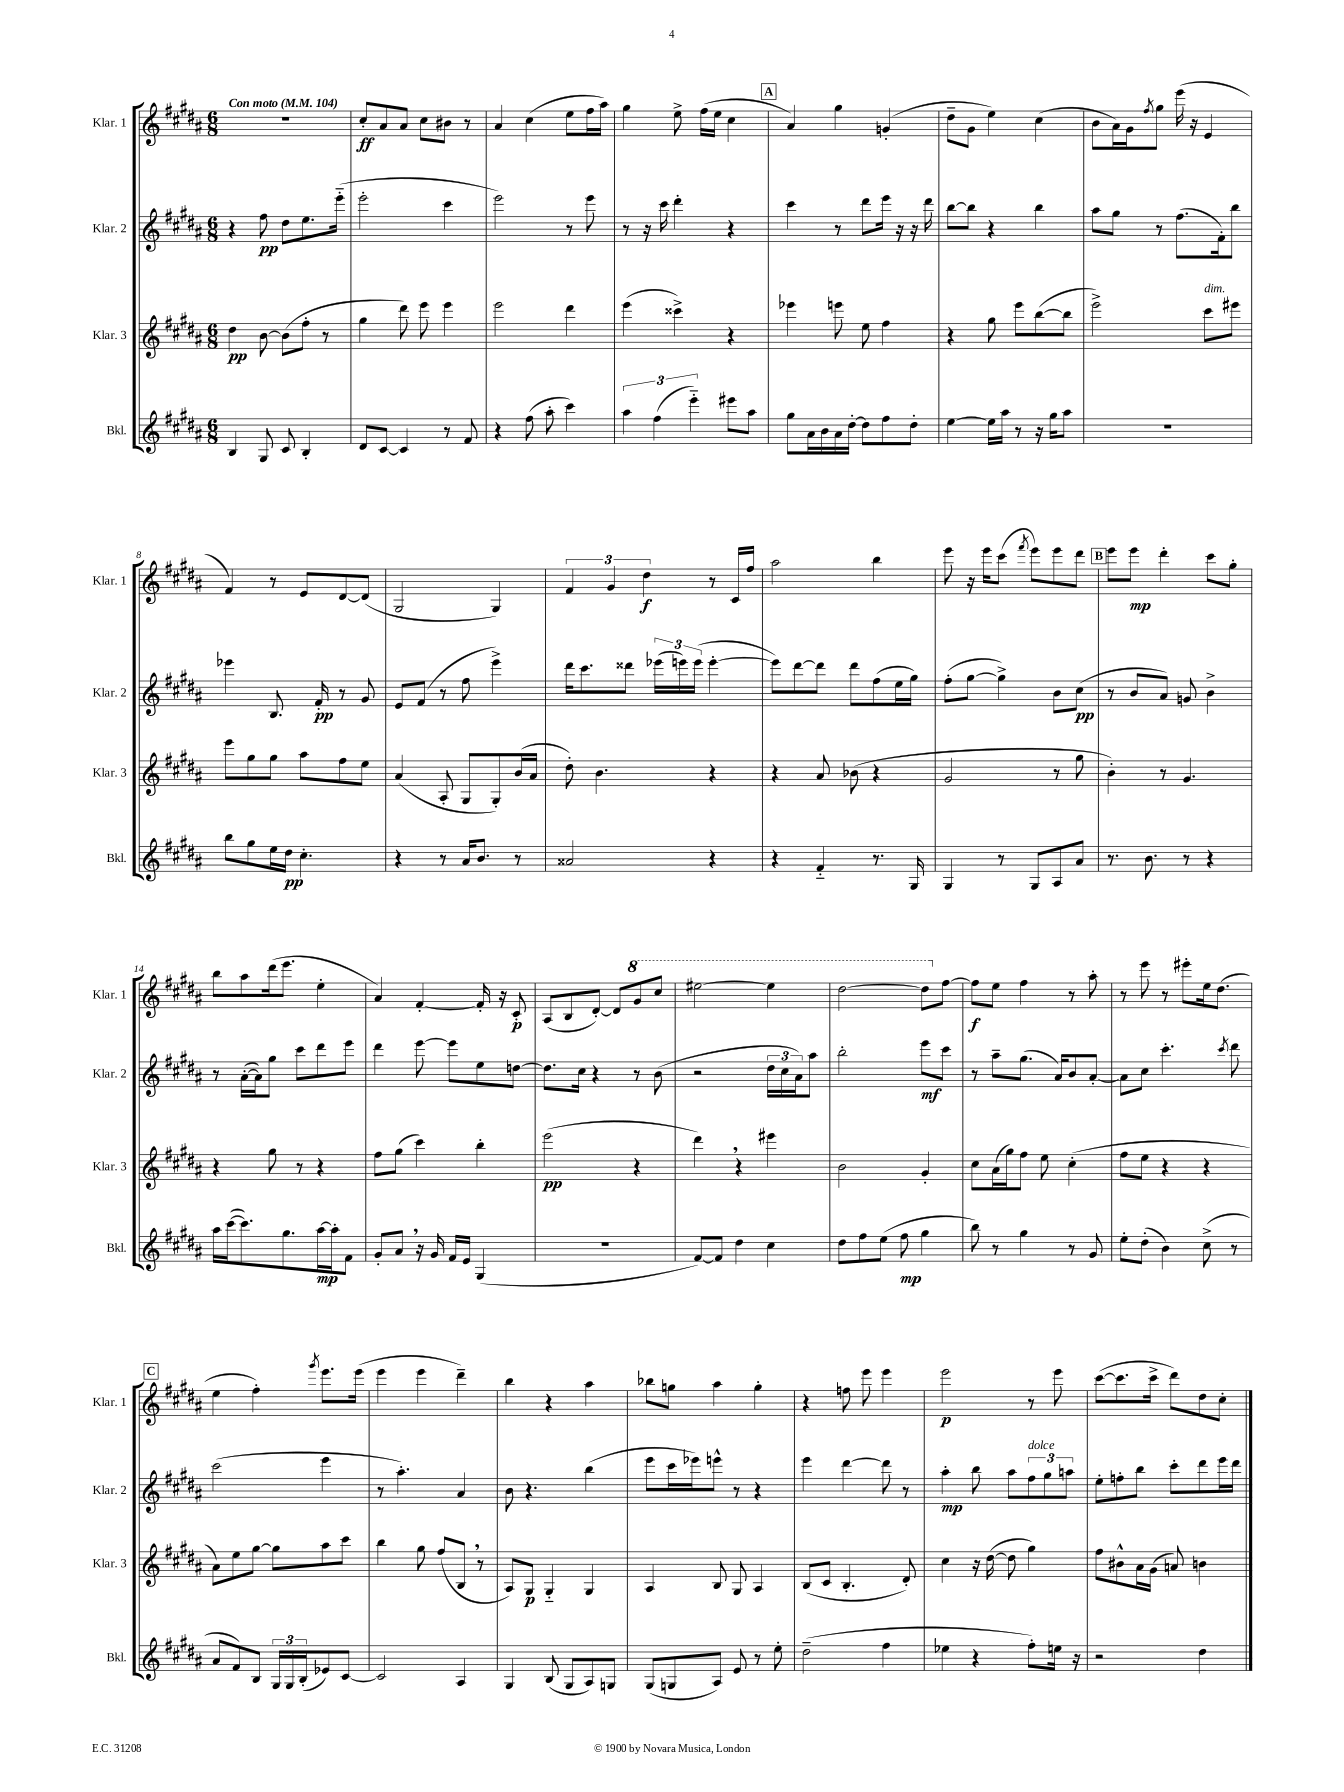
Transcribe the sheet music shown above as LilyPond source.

<<
\new StaffGroup <<
\new Staff = "s0" \with { instrumentName = "Klar. 1" shortInstrumentName = "Klar. 1" } {
    \clef treble \key b \major \numericTimeSignature \time 6/8 \tempo "Con moto" 4 = 104
    R2. |
    cis''8-.\ff ais'8 ais'8 cis''8 bis'8 r8 |
    ais'4 cis''4( e''8 fis''16 ais''16) |
    gis''4 e''8-> fis''16( e''16 cis''4 |
    \mark \markup { \box "A" } ais'4) gis''4 g'4-.( |
    dis''8-- gis'8 e''4) cis''4( |
    b'8 ais'16) gis'16 \acciaccatura { fis''8 } gis''8 e'''16( r16 e'4 |
    fis'4) r8 e'8 dis'8~ dis'8( |
    gis2 gis4) |
    \tuplet 3/2 { fis'4 gis'4 dis''4\f } r8 cis'16 fis''16 |
    ais''2 b''4 |
    e'''8 r16 e'''16 cis'''8( \acciaccatura { fis'''8 } e'''8) e'''8 dis'''8 |
    \mark \markup { \box "B" } e'''8 e'''8\mp dis'''4-. cis'''8 gis''8-. |
    b''8 ais''8 dis'''16( e'''8. e''4-. |
    ais'4) fis'4~-. fis'16-. r16 cis'8-.\p |
    ais8( b8 dis'8~-.) dis'8 \ottava #1 gis''8 cis'''8 |
    eis'''2~ eis'''4 |
    dis'''2~ dis'''8 \ottava #0 fis''8~ |
    fis''8\f e''8 fis''4 r8 ais''8-. |
    r8 e'''8 r8 eis'''8-. e''16 dis''8.( |
    \mark \markup { \box "C" } e''4 fis''4-.) \acciaccatura { gis'''8 } e'''8. e'''16( |
    e'''4 e'''4 dis'''4--) |
    b''4 r4 ais''4 |
    bes''8 g''8 ais''4 g''4-. |
    r4 f''8 e'''8 e'''4 |
    e'''2\p r8 e'''8 |
    cis'''8~( cis'''8. cis'''16-> dis'''8) dis''8 cis''8-. \bar "|." |
}
\new Staff = "s1" \with { instrumentName = "Klar. 2" shortInstrumentName = "Klar. 2" } {
    \clef treble \key b \major \numericTimeSignature \time 6/8
    r4 fis''8\pp dis''8 e''8. e'''16-_( |
    e'''2-. cis'''4 |
    e'''2) r8 e'''8 |
    r8 r16 cis'''16 dis'''4-. r4 |
    \mark \markup { \box "A" } cis'''4 r8 dis'''8 e'''16 r16 r16 dis'''16 |
    b''8~ b''8 r4 b''4 |
    ais''8 gis''8 r8 fis''8.( fis'16-.) b''8 |
    ees'''4 b8. fis'16-.\pp r8 gis'8 |
    e'8 fis'8( r8 fis''8 e'''4->) |
    dis'''16 cis'''8. disis'''8 \tuplet 3/2 { ees'''16( e'''16) e'''16( } e'''4~-. |
    e'''8) dis'''8~ dis'''8 dis'''8 fis''8( e''16 gis''16) |
    fis''8-.( gis''8~ gis''4->) b'8 cis''8\pp( |
    \mark \markup { \box "B" } r8 b'8 ais'8) g'8 b'4-> |
    r8 ais'16~-.( ais'16) gis''8 cis'''8 dis'''8 e'''8 |
    dis'''4 e'''8~ e'''8 e''8 d''8~ |
    d''8. cis''16 r4 r8 b'8( |
    r2 \tuplet 3/2 { dis''16 cis''16 ais'16) } ais''8 |
    b''2-. e'''8\mf cis'''8 |
    r8 ais''8-- gis''8.( ais'16) b'8 ais'8~-. |
    ais'8 cis''8 cis'''4.-. \acciaccatura { cis'''8 } dis'''8 |
    \mark \markup { \box "C" } cis'''2( e'''4 |
    r8 ais''4.-.) ais'4 |
    b'8 r4. b''4( |
    e'''8 cis'''16 ees'''16) e'''8-^ r8 r4 |
    e'''4 dis'''4~ dis'''8 r8 |
    ais''4-.\mp b''8 ais''8 \tuplet 3/2 { fis''8^\markup { \italic "dolce" } gis''8 a''8 } |
    e''8-. f''8-. b''8 cis'''8-. dis'''8 e'''16 dis'''16 \bar "|." |
}
\new Staff = "s2" \with { instrumentName = "Klar. 3" shortInstrumentName = "Klar. 3" } {
    \clef treble \key b \major \numericTimeSignature \time 6/8
    dis''4\pp b'8~ b'8( fis''8-. r8 |
    gis''4 dis'''8) e'''8 e'''4 |
    e'''2 dis'''4 |
    e'''4( cisis'''4->) r4 |
    \mark \markup { \box "A" } ees'''4 e'''8 e''8 fis''4 |
    r4 gis''8 e'''8 b''8~( b''8 |
    e'''2->) cis'''8^\markup { \italic "dim." } eis'''8 |
    e'''8 gis''8 gis''8 ais''8 fis''8 e''8 |
    ais'4( ais8-. gis8 gis8-.) b'16( ais'16 |
    dis''8-.) b'4. r4 |
    r4 ais'8 bes'8( r4 |
    gis'2 r8 gis''8 |
    \mark \markup { \box "B" } b'4-.) r8 gis'4. |
    r4 gis''8 r8 r4 |
    fis''8 gis''8( cis'''4) b''4-. |
    e'''2\pp( r4 |
    dis'''4) \breathe r4 eis'''4 |
    b'2 gis'4-. |
    cis''8 ais'16( gis''16) fis''8 e''8 cis''4-.( |
    fis''8 e''8 r4 r4 |
    \mark \markup { \box "C" } ais'8) e''8 gis''8~ gis''8 ais''8 cis'''8 |
    b''4 gis''8 fis''8( b8 \breathe r8 |
    ais8) gis8\p gis4-_ gis4 |
    ais4 b8 gis8 ais4 |
    b8( cis'8 b4.-. dis'8-.) |
    cis''4 r16 dis''16~( dis''8 gis''4) |
    fis''8 bis'8-^ ais'16 gis'16( a'8) b'4 \bar "|." |
}
\new Staff = "s3" \with { instrumentName = "Bkl." shortInstrumentName = "Bkl." } {
    \clef treble \key b \major \numericTimeSignature \time 6/8
    b4 gis8 cis'8 b4-. |
    dis'8 cis'8~ cis'4 r8 fis'8 |
    r4 fis''8( ais''8-. cis'''4) |
    \tuplet 3/2 { ais''4 fis''4( e'''4-_) } eis'''8 ais''8 |
    \mark \markup { \box "A" } gis''8 ais'16 b'16 ais'16 dis''16~-. dis''8 fis''8 dis''8-. |
    e''4~ e''16 ais''16 r8 r16 gis''16 ais''8 |
    R2. |
    b''8 gis''8 e''16 dis''16\pp cis''4.-. |
    r4 r8 ais'16 b'8. r8 |
    aisis'2 r4 |
    r4 fis'4-_ r8. gis16 |
    gis4 r8 gis8 ais8 ais'8 |
    \mark \markup { \box "B" } r8. b'8. r8 r4 |
    ais''16 cis'''16~( cis'''8.) gis''8. ais''16~\mp ais''16-. fis'8 |
    gis'8-. ais'8 \breathe r16 gis'16 fis'16 e'16 gis4( |
    R2. |
    fis'8~) fis'8 dis''4 cis''4 |
    dis''8 fis''8 e''8( fis''8\mp gis''4 |
    b''8) r8 gis''4 r8 gis'8 |
    e''8-. dis''8-.( b'4) cis''8->( r8 |
    \mark \markup { \box "C" } ais'8 fis'8) b8 \tuplet 3/2 { gis16 gis16 b16-.( } ees'8) cis'8~ |
    cis'2 ais4 |
    gis4 b8( gis8 ais8) g8 |
    gis8( g8 ais8) e'8 r8 e''8-. |
    dis''2--( fis''4 |
    ees''4 r4 fis''8-.) e''16 r16 |
    r2 dis''4 \bar "|." |
}
>>
>>
